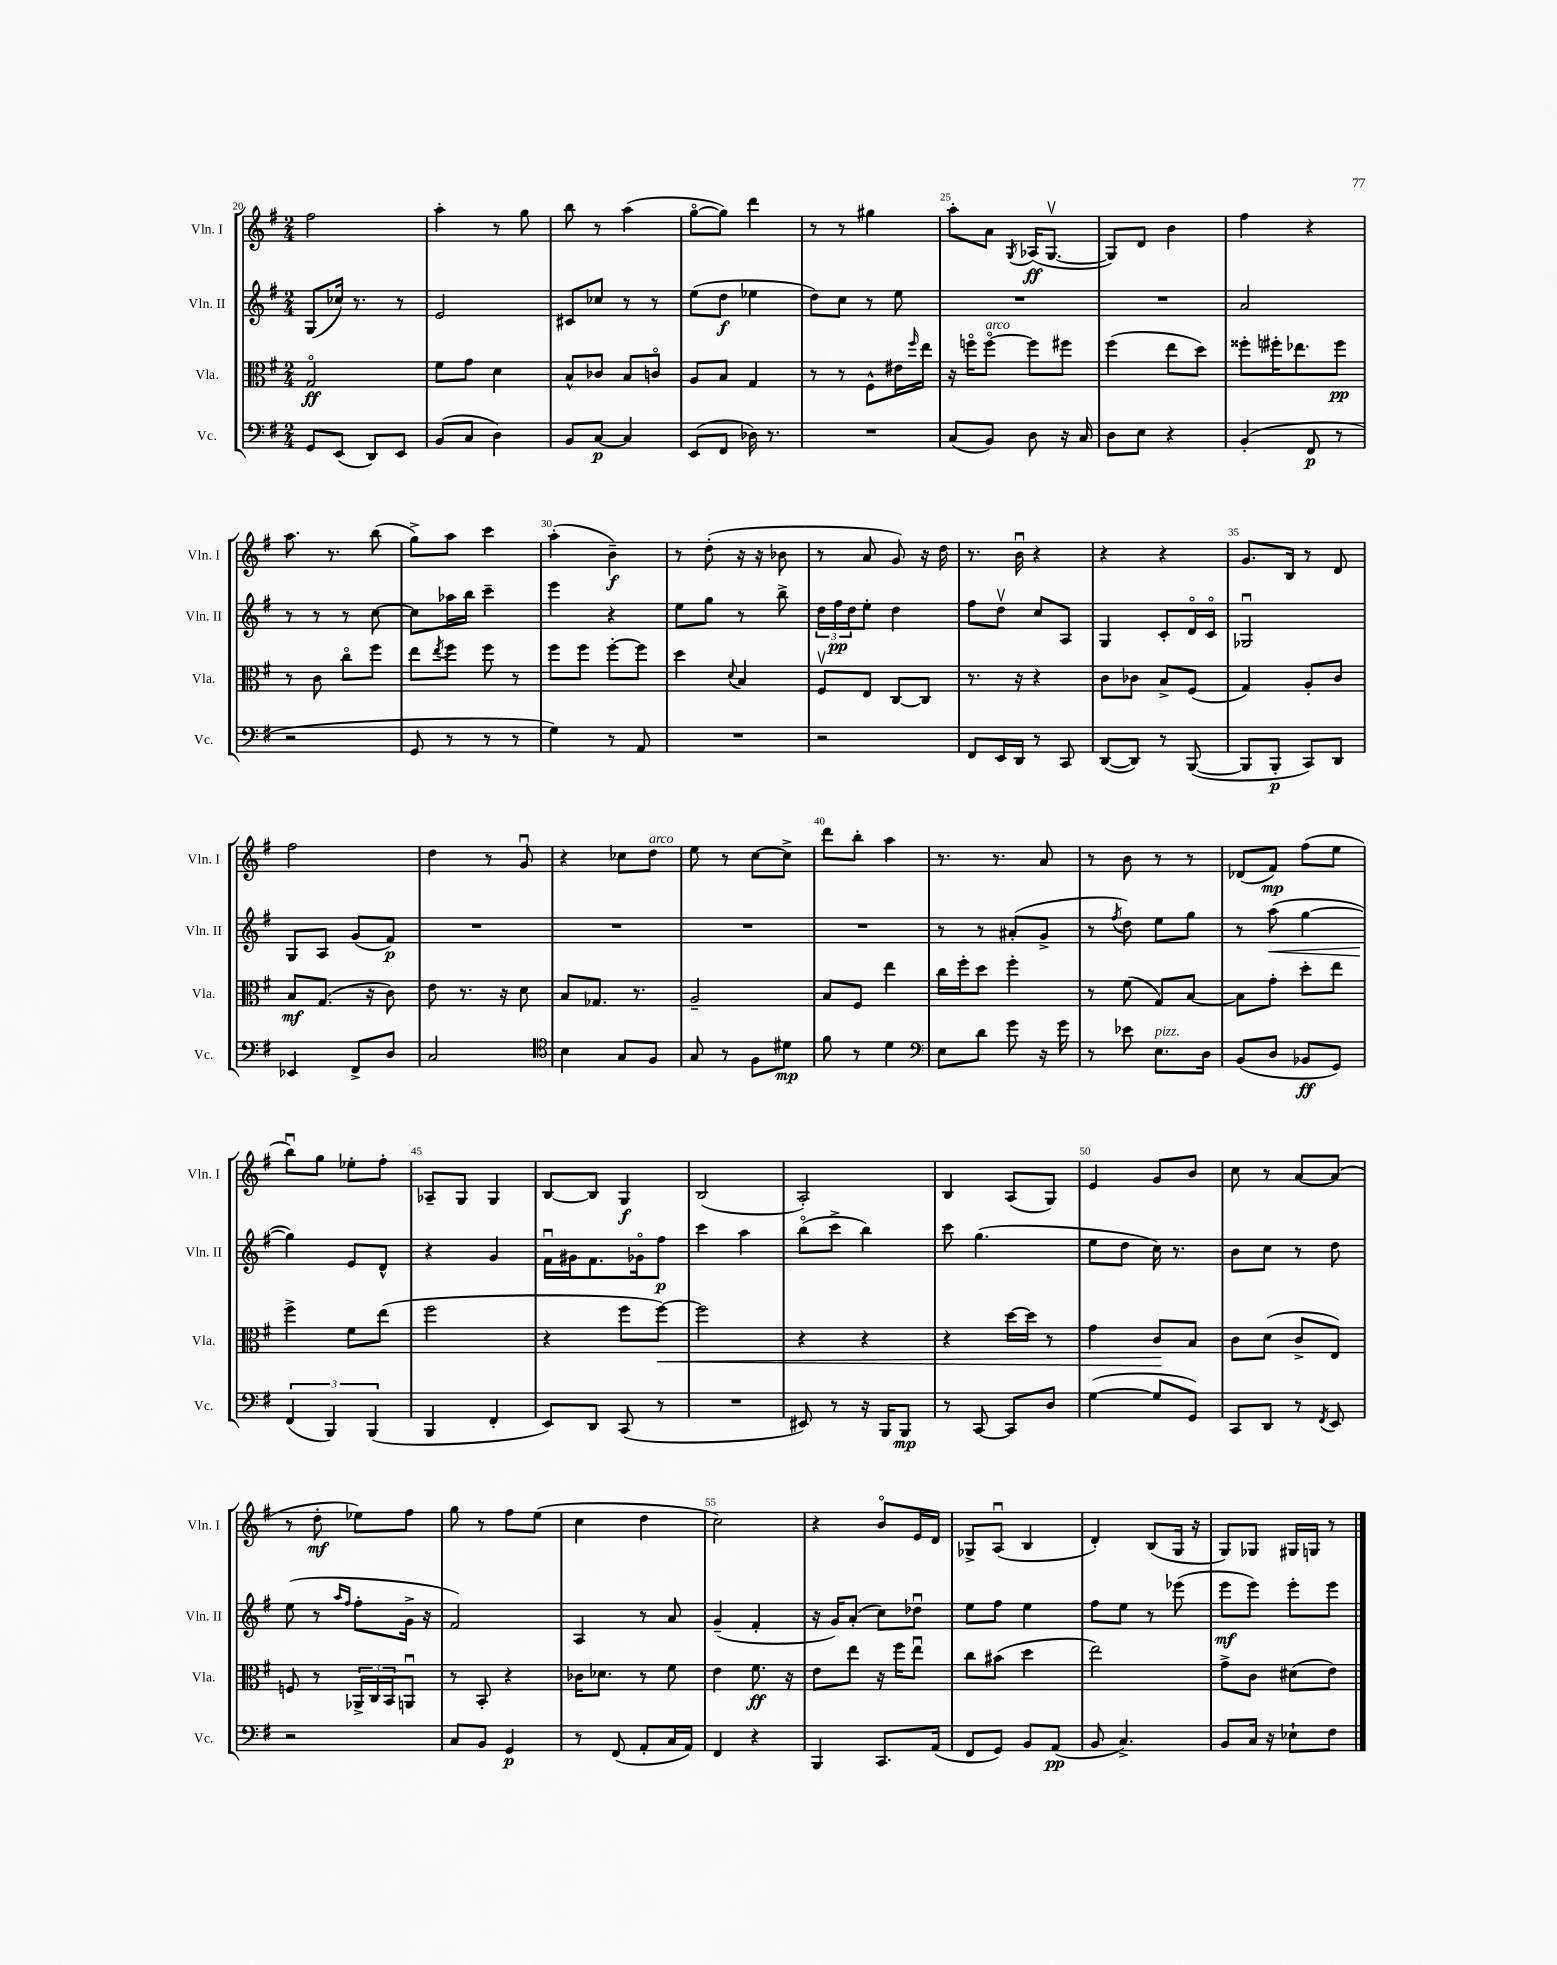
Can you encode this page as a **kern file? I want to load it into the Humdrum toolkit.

**kern	**kern	**kern	**kern
*staff4	*staff3	*staff2	*staff1
*clefF4	*clefC3	*clefG2	*clefG2
*k[f#]	*k[f#]	*k[f#]	*k[f#]
*M2/4	*M2/4	*M2/4	*M2/4
8GG	2Go	(8G	2ff#
(8EE	.	16cc-)	.
.	.	8.r	.
8DD)	.	.	.
8EE	.	8r	.
=	=	=	=
(8BB	8f#	2e	4aa'
8C	8g	.	.
4D)	4d	.	8r
.	.	.	8gg
=	=	=	=
8BB	8B^^	8c#	8bb
[8C	8c-	8cc-	8r
4C]	8B	8r	(4aa
.	8co	8r	.
=	=	=	=
(8EE	8A	(8ee	[8ggo
8FF#	8B	8dd	8gg])
16D-)	4G	4ee-	4ddd
8.r	.	.	.
=	=	=	=
2r	8r	8dd)	8r
.	8r	8cc	8r
.	8F#^^	8r	4gg#
.	16e#	8ee	.
.	16qqff#	.	.
.	16ee	.	.
=	=	=	=
(8C	16r	2r	8aa'
.	16ffo	.	.
8BB)	[8ffo	.	8a
.	.	.	8qG
8D	8ff]	.	(16A-
.	.	.	[8.Gv
16r	8ff#	.	.
16C	.	.	.
=	=	=	=
8D	(4ff#	2r	8G])
8E	.	.	8d
4r	8ee	.	4b
.	8dd)	.	.
=	=	=	=
(4BB'	8ff##'	2a	4ff#
.	16ff#'	.	.
.	8.ee-	.	.
8FF#	.	.	4r
8r	8ff#	.	.
=	=	=	=
2r	8r	8r	8.aa
.	8c	8r	.
.	.	.	8.r
.	8cco	8r	.
.	8ff#	[8cc	(8bb
=	=	=	=
8GG	8ee	8cc]	8gg^)
.	8qee	.	.
8r	8ff#	16aa-	8aa
.	.	16bb	.
8r	8ff#	4ccc~	4ccc
8r	8r	.	.
=	=	=	=
4G)	8ff#	4eee	(4aa'
.	8ff#	.	.
8r	[8ff#'	4r	4b~)
8AA	8ff#]	.	.
=	=	=	=
2r	4dd	8ee	8r
.	.	8gg	(8dd'
.	8qqd	.	.
.	4B	8r	16r
.	.	.	16r
.	.	8bb^	8b-
=	=	=	=
2r	8F#v	24dd	8r
.	.	24ff#	.
.	.	24dd	.
.	8E	8ee'	8a
.	[8C	4dd	8g)
.	8C]	.	16r
.	.	.	16dd
=	=	=	=
8FF#	8.r	8ff#	8.r
16EE	.	8ddv	.
16DD	16r	.	16bu
8r	4r	8cc	4r
8CC	.	8A	.
=	=	=	=
([8DD	8c	4G	4r
8DD])	8c-	.	.
8r	8B^	8c'	4r
([8BBB	(8F#	16do	.
.	.	16co	.
=	=	=	=
8BBB]	4G)	2G-u	8.g
8BBB'	.	.	.
.	.	.	16B
8CC)	8A'	.	8r
8DD	8c	.	8d
=	=	=	=
4EE-	8B	8G	2ff#
.	(8.G	8A	.
8FF#^	.	(8g	.
.	16r	.	.
8D	8c)	8f#)	.
=	=	=	=
2C	8e	2r	4dd
.	8.r	.	.
.	.	.	8r
.	16r	.	.
.	8d	.	8gu
=	=	=	=
*clefC4	*	*	*
4B	8B	2r	4r
.	8.G-	.	.
8G	.	.	8cc-
.	8.r	.	.
8F#	.	.	8dd
=	=	=	=
8G	2A~	2r	8ee
8r	.	.	8r
8F#	.	.	[8cc
8d#	.	.	8cc^]
=	=	=	=
8f#	8B	2r	8ddd
8r	8F#	.	8bb'
4d	4ee	.	4aa
=	=	=	=
*clefF4	*	*	*
8E	16cc	8r	8.r
.	16ff#'	.	.
8d	8dd	8r	.
.	.	.	8.r
8g	4ff#'	(8a#'	.
16r	.	8g^	8a
16g	.	.	.
=	=	=	=
8r	8r	8r	8r
.	.	8qff#	.
8e-	(8f#	8dd)	8b
8.E	8G)	8ee	8r
.	[8B	8gg	8r
16D	.	.	.
=	=	=	=
(8BB	8B]	8r	(8d-
8D	8g'	(8aa	8f#)
8BB-	8dd'	[4gg	(8ff#
8GG)	8ee	.	8ee
=	=	=	=
(6FF#	4ff#^	4gg])	8bbu)
.	.	.	8gg
6BBB)	.	.	.
.	8f#	8e	8ee-'
(6BBB	.	.	.
.	(8ee	8d^^	8ff#'
=	=	=	=
4BBB	2ff#	4r	8A-~
.	.	.	8G
4FF#'	.	4g	4G
=	=	=	=
8EE)	4r	16f#u	[8B
.	.	16g#	.
8DD	.	8.f#	8B]
(8CC	8ff#	.	4G
.	.	16g-o	.
8r	[8ff#)	8ff#	.
=	=	=	=
2r	2ff#]	4ccc	(2B
.	.	4aa	.
=	=	=	=
8EE#)	4r	(8bbo	2A')
8r	.	8ccc^	.
16r	4r	4bb)	.
16BBB	.	.	.
8BBB	.	.	.
=	=	=	=
8r	4r	8ccc	4B
[8CC	.	(4.gg	.
8CC]	[16dd	.	(8A
.	16dd]	.	.
8D	8r	.	8G)
=	=	=	=
([4G	4g	8ee	4e
.	.	8dd	.
8G]	8c	16cc)	8g
.	.	8.r	.
8GG)	8B	.	8b
=	=	=	=
8CC	8c	8b	8cc
8DD	(8d	8cc	8r
8r	8c^	8r	[8a
8qFF#	.	.	.
8EE	8E)	8dd	(8a]
=	=	=	=
2r	8F	(8ee	8r
.	8r	8r	8dd'
.	.	16qqaa	.
.	.	16qqff#	.
.	24AA-^	8ff#'	8ee-)
.	24C	.	.
.	24BB	.	.
.	8AAu	16g^	8ff#
.	.	16r	.
=	=	=	=
8C	8r	2f#)	8gg
8BB	8BB'	.	8r
4GG	4r	.	8ff#
.	.	.	(8ee
=	=	=	=
8r	16c-	4A	4cc
.	8.d-	.	.
(8FF#	.	.	.
8AA'	8r	8r	4dd
16C	8f#	8a	.
16AA)	.	.	.
=	=	=	=
4FF#	4e	(4g~	2cc)
4r	8.f#	4f#'	.
.	16r	.	.
=	=	=	=
4BBB	8e	16r	4r
.	.	16g)	.
.	8ee	(8a'	.
8.CC	16r	8cc)	8bo
.	16ff#	.	.
.	8eeu	8dd-u	16e
(16AA	.	.	16d
=	=	=	=
8FF#	8cc	8ee	8G-^
8GG)	(8b#	8ff#	(8Au
8BB	4dd	4ee	4B
(8AA	.	.	.
=	=	=	=
8BB	2ee)	8ff#	4d')
4.C^)	.	8ee	.
.	.	8r	(8B
.	.	(8eee-	16G
.	.	.	16r
=	=	=	=
8BB	8g^	8eee	8G)
16C	8c	8eee)	8G-
16r	.	.	.
8E-`	(8d#	8eee'	16G#
.	.	.	16G
8F#	8e)	8eee	8r
==	==	==	==
*-	*-	*-	*-
